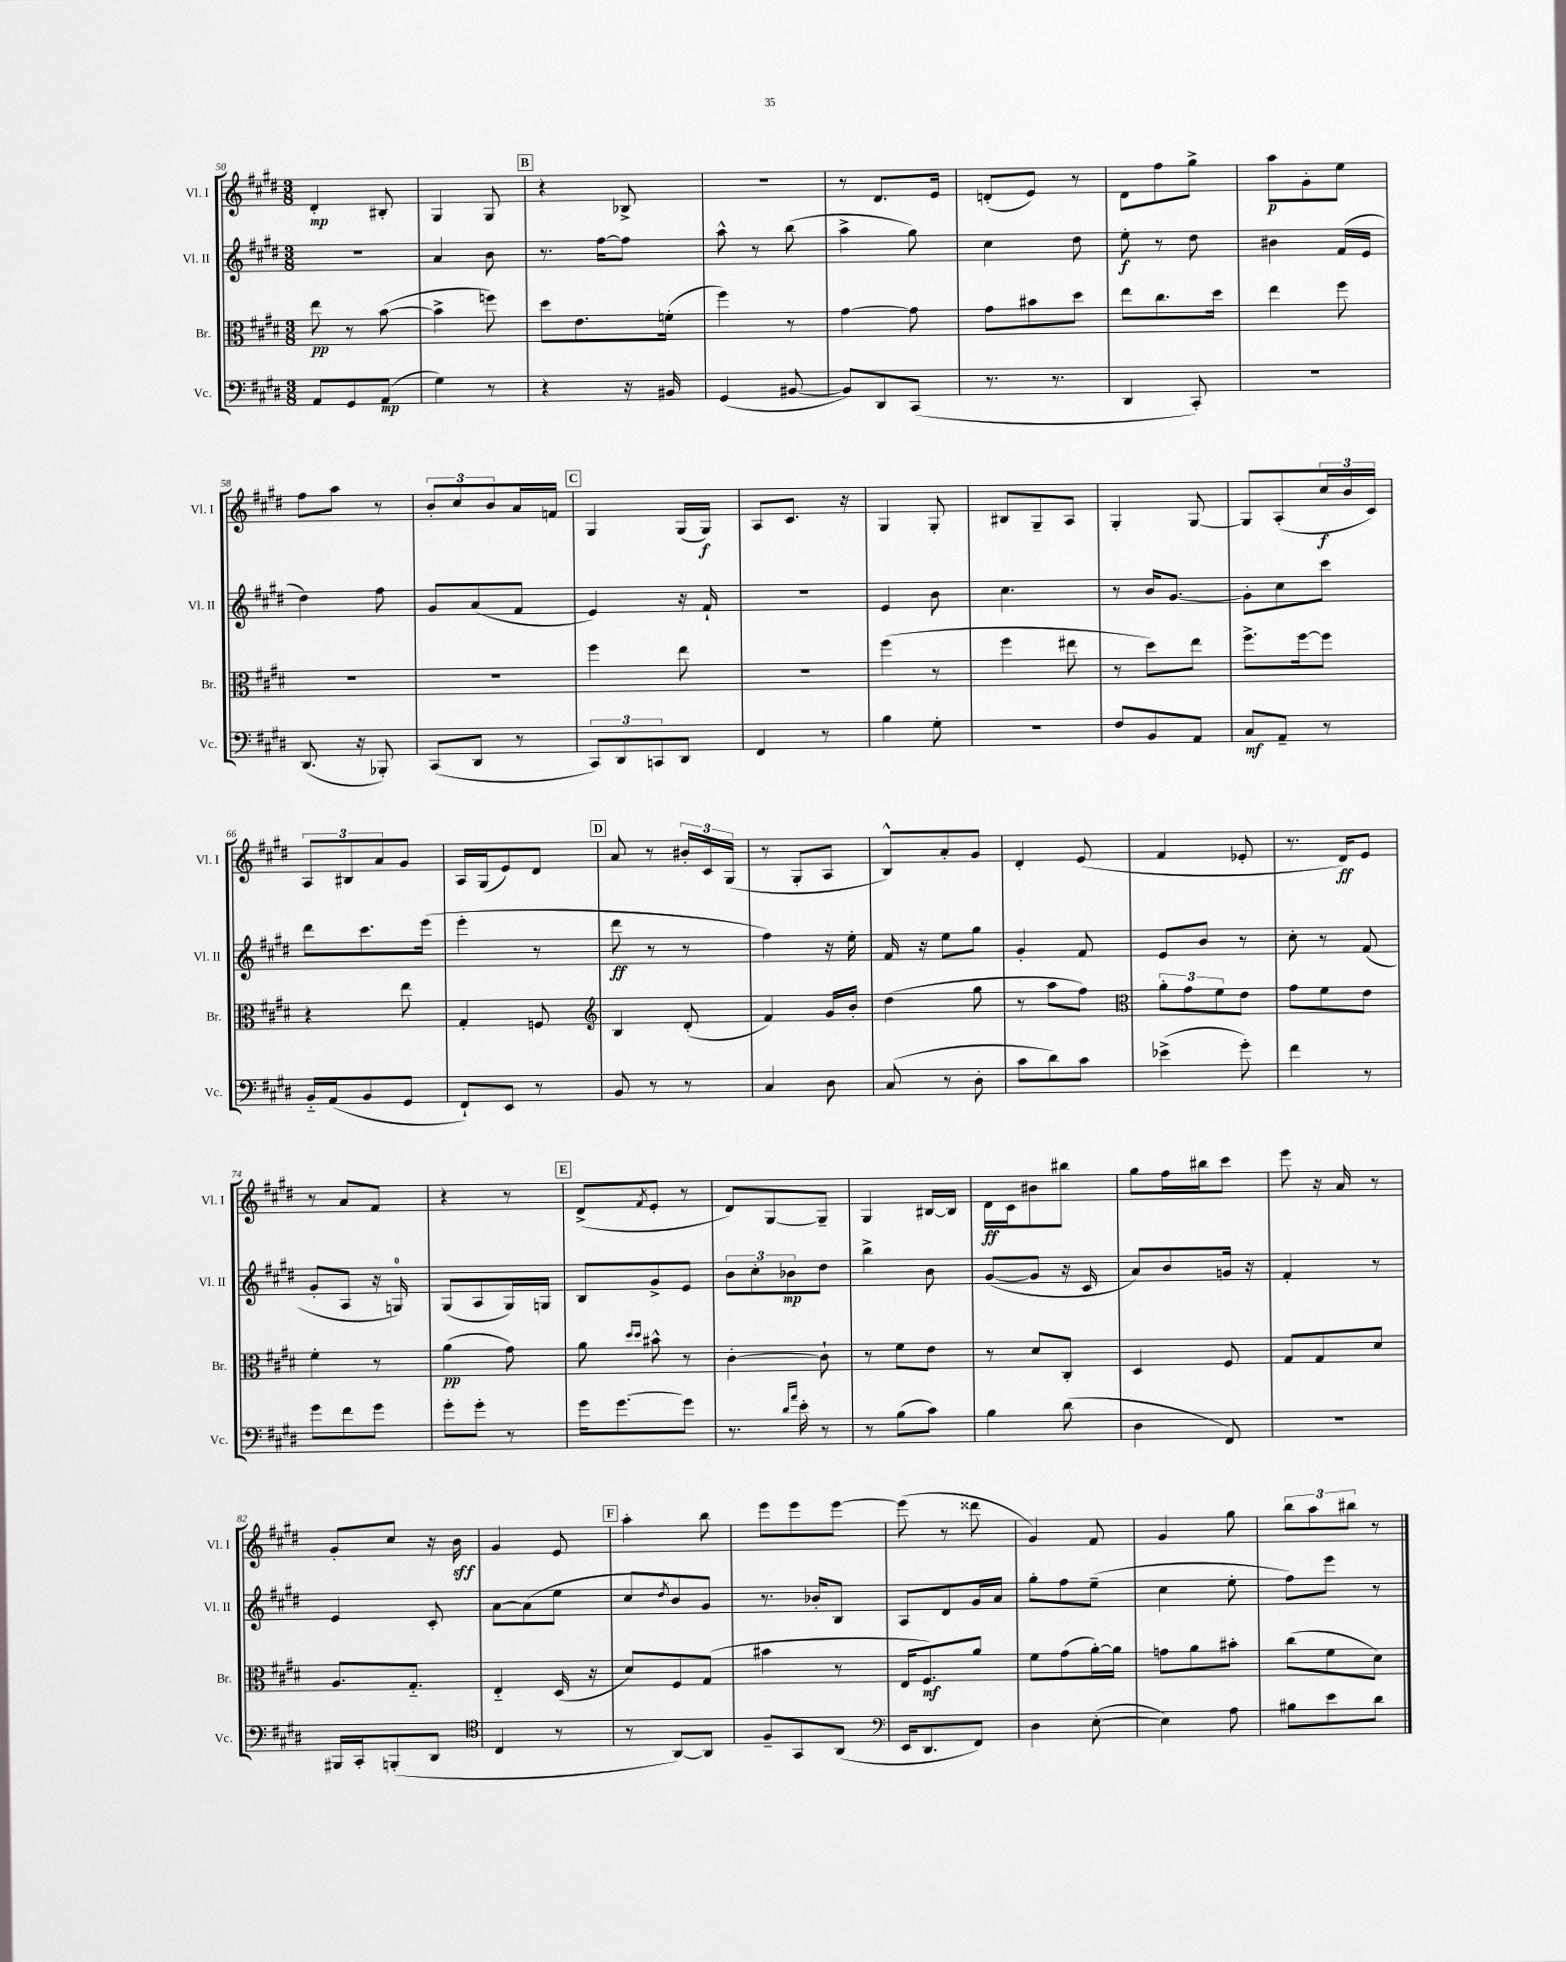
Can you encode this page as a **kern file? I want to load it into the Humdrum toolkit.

**kern	**kern	**kern	**kern
*staff4	*staff3	*staff2	*staff1
*clefF4	*clefC3	*clefG2	*clefG2
*k[f#c#g#d#]	*k[f#c#g#d#]	*k[f#c#g#d#]	*k[f#c#g#d#]
*M3/8	*M3/8	*M3/8	*M3/8
8AA	8ee	4.r	4d#'
8GG#	8r	.	.
(8AA	([8b	.	8B#'
=	=	=	=
4G#)	4b^]	4a	4G#
8r	8ff)	8b	8G#
=	=	=	=
4r	8dd#	8.r	4r
.	8.e	.	.
.	.	[16ff#	.
16r	.	8ff#]	8B-^
16BB#	(16f'	.	.
=	=	=	=
(4GG#	4ff#)	8aa^^	4.r
.	.	8r	.
[8BB#	8r	(8bb	.
=	=	=	=
8BB#])	[4g#	4aa^	8r
8DD#	.	.	8.d#
(8CC#	8g#]	8gg#)	.
.	.	.	16e
=	=	=	=
8.r	8g#	4cc#	(8d'
.	8b#	.	8e)
8.r	.	.	.
.	8dd#	8dd#	8r
=	=	=	=
4DD#	8ee	8ee'	8d#
.	8.cc#	8r	8ff#
8CC#')	.	8dd#	8gg#^
.	16dd#	.	.
=	=	=	=
4.r	4ee	4b#	8aa
.	.	.	8g#'
.	8ff#	(16f#	8ee
.	.	16e	.
=	=	=	=
(8.DD#	4.r	4dd#)	8ff#
.	.	.	8aa
16r	.	.	.
8BBB-')	.	8ff#	8r
=	=	=	=
(8CC#	4.r	8g#	12b'
.	.	.	12cc#
8DD#	.	(8a	.
.	.	.	12b
8r	.	8f#	16a
.	.	.	16f
=	=	=	=
12CC#)	4ff#	4e)	4G#
12DD#	.	.	.
12CC	.	.	.
8DD#	8ee	16r	(16G#
.	.	16f#`	16G#)
=	=	=	=
4FF#	4.r	4.r	8A
.	.	.	8.c#
8r	.	.	.
.	.	.	16r
=	=	=	=
4B	(4ff#	4e	4G#
8G#'	8r	8b	8G#'
=	=	=	=
4.r	4ff#	4.cc#	8B#
.	.	.	8G#~
.	8ee#	.	8A
=	=	=	=
8F#	8r	8r	4G#'
8BB	8dd#)	16b	.
.	.	[8.g#	.
8AA	8ee	.	[8G#
=	=	=	=
8C#	8.ff#^	8g#']	8G#]
8AA~	.	8cc#	(8A'
.	[16ff#	.	.
8r	8ff#]	8ccc#	24cc#
.	.	.	24b
.	.	.	24c#)
=	=	=	=
16BB'~	4r	8ddd#	12A
(16AA	.	.	.
.	.	.	12B#
8BB	.	8.ccc#	.
.	.	.	12a
8GG#	8ee	.	8g#
.	.	(16eee	.
=	=	=	=
8FF#`)	4G#'	4eee'	16A
.	.	.	(16G#
8EE	.	.	8e)
8r	8F	8r	8d#
=	=	=	=
*	*clefG2	*	*
8BB	4B	8ddd#	8a
8r	.	8r	8r
8r	(8d#'	8r	24b#'
.	.	.	24c#
.	.	.	(24G#
=	=	=	=
4C#	4f#)	4ff#)	8r
.	.	.	8G#'
8D#	16g#	16r	8A
.	16b'	16ee'	.
=	=	=	=
(8C#	(4dd#	16f#	8B^^)
.	.	16r	.
8r	.	8ee	8a'
8D#'	8gg#	8gg#	8g#
=	=	=	=
8c#	8r	4g#'	4d#'
8d#)	8aa	.	.
8c#	8ff#)	8f#	(8e
=	=	=	=
*	*clefC3	*	*
(4e-^	12a'	8e	4f#
.	12g#	.	.
.	.	8b	.
.	12f#	.	.
8g#')	8e	8r	8e-'
=	=	=	=
4f#	8g#	8cc#'	8.r
.	8f#	8r	.
.	.	.	16d#)
8r	8e	(8f#	8e
=	=	=	=
8g#	4f#'	8g#'	8r
8f#	.	8A	8a
8g#	8r	16r	8f#
.	.	16G)	.
=	=	=	=
8g#'	(4a	(8G#	4r
8g#'	.	8A	.
8r	8g#)	16G#)	8r
.	.	16G	.
=	=	=	=
16g#	8a	8B	(8d#^
[8.g#	.	.	.
.	16qqdd#	.	.
.	16qqdd#	.	8qf#
.	8b#^^	8g#^	8e'
8g#]	8r	8e	8r
=	=	=	=
8.r	[4c#'	12b	8d#)
.	.	12cc#'	.
.	.	.	[8G#
.	.	12b-	.
16qqd#	.	.	.
16qqa	.	.	.
16e'	.	.	.
8r	8c#`]	8dd#	8G#~]
=	=	=	=
8r	8r	4bb^	4G#
(8B	8f#	.	.
8c#)	8e	8b	[16B#
.	.	.	16B#]
=	=	=	=
4B	8r	([8g#	16d#
.	.	.	16c#
.	8d#	8g#]	8b#
(8d#	8C#'	16r	8bb#
.	.	16c#	.
=	=	=	=
4D#	4D#	8a)	8gg#
.	.	8b	16ff#
.	.	.	16bb#
8FF#)	8F#	16g	8ccc#
.	.	16r	.
=	=	=	=
4.r	8G#	4f#'	8eee
.	8G#	.	16r
.	.	.	16a
.	8d#	8r	8r
=	=	=	=
16BBB#	8.A	4e	8g#'
16CC#'	.	.	.
(8BBB'	.	.	8cc#
.	8.G#'~	.	.
8DD#	.	8c#'	16r
.	.	.	16b
=	=	=	=
*clefC4	*	*	*
4C#	4E'~	[8a	4g#
.	.	(8a]	.
8r	(16D#	8ee	8e
.	16r	.	.
=	=	=	=
8r	8d#)	8cc#	4aa'
.	.	8qdd#	.
[8AA)	8F#	8b)	.
8AA]	(8G#	8g#	8bb
=	=	=	=
8F#~	4b#	8.r	8eee
8GG#	.	.	8eee
.	.	16b-'	.
(8AA	8r	8B	[8eee
=	=	=	=
*clefF4	*	*	*
16EE	16E	8A	(8eee]
8.DD#	8.F#)	.	.
.	.	8d#	8r
8FF#)	8a	16g#	8ddd##
.	.	16a	.
=	=	=	=
4D#	8f#	8gg#'	4g#)
.	(8g#	8ff#	.
([8E'	[16a')	(8ee~	8f#
.	16a]	.	.
=	=	=	=
4E])	8g	4cc#	4g#
.	8a	.	.
8A	8b#'	8ee'	8gg#
=	=	=	=
8B#	(8cc#	8ff#)	12bb
.	.	.	12aa
8e	8f#	8eee	.
.	.	.	12bb#
8d#	8d#)	8r	8r
==	==	==	==
*-	*-	*-	*-
